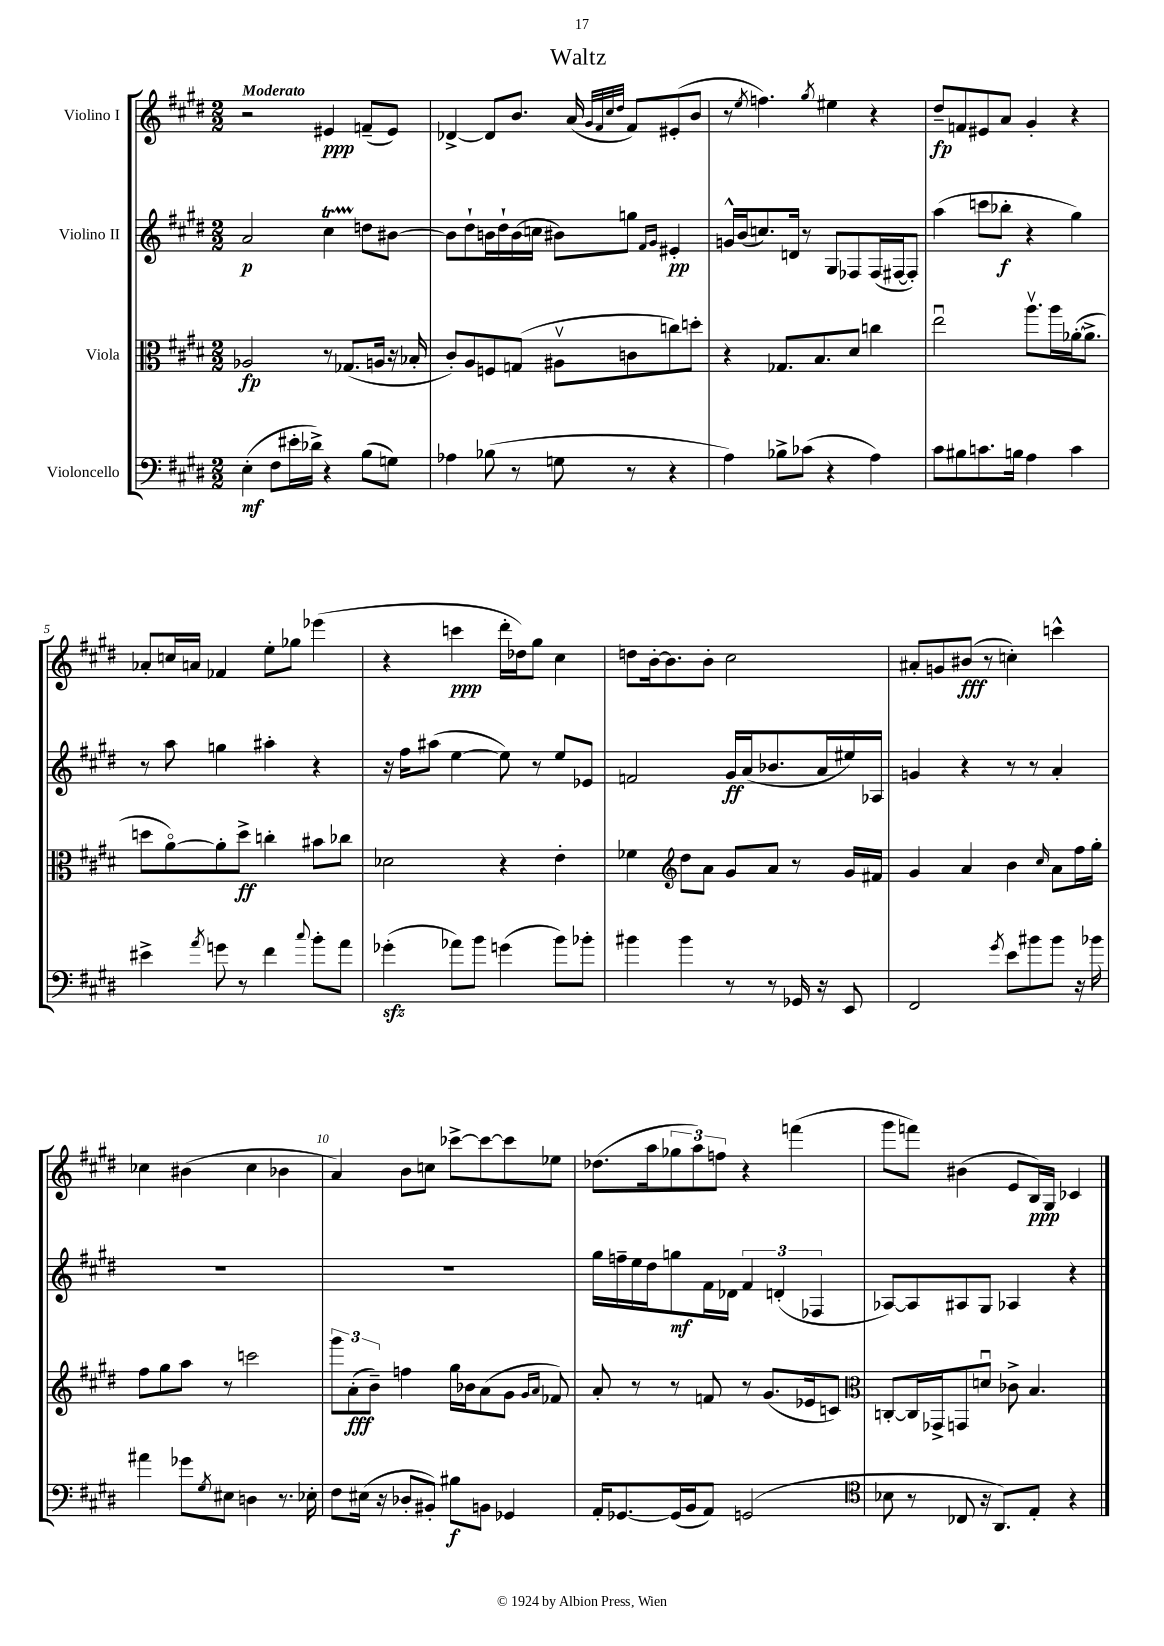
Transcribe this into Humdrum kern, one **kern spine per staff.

**kern	**dynam	**kern	**dynam	**kern	**dynam	**kern	**dynam
*part4	*part4	*part3	*part3	*part2	*part2	*part1	*part1
*staff4	*staff4	*staff3	*staff3	*staff2	*staff2	*staff1	*staff1
*I"Violoncello	*	*I"Viola	*	*I"Violino II	*	*I"Violino I	*
*clefF4	*	*clefC3	*	*clefG2	*	*clefG2	*
*k[f#c#g#d#]	*	*k[f#c#g#d#]	*	*k[f#c#g#d#]	*	*k[f#c#g#d#]	*
*M2/2	*	*M2/2	*	*M2/2	*	*M2/2	*
=1	=1	=1	=1	=1	=1	=1	=1
!	!	!	!	!	!	!LO:TX:a:B:t=Moderato	!
(4E'\	mf	2A-X/	fp	2a/	p	2r	.
8F#\L	.	.	.	.	.	.	.
16e#X'\L	.	.	.	.	.	.	.
16d-X^\JJ)	.	.	.	.	.	.	.
4r	.	8r	.	4cc#T\	.	4e#X/	ppp
.	.	(8.G-X/L	.	.	.	.	.
(8B\L	.	.	.	8ddn\L	.	(8fn~/L	.
.	.	16An/Jk	.	.	.	.	.
8Gn\J)	.	16r	.	[8b#X\J	.	8e#/J)	.
.	.	16B-X'/	.	.	.	.	.
=2	=2	=2	=2	=2	=2	=2	=2
4A-X\	.	8c#'/L)	.	8b#\L]	.	[4d-X^/	.
.	.	8A/	.	8dd#`\	.	.	.
(8B-X\	.	8Fn/	.	16bn\L	.	8d-/L]	.
.	.	.	.	16dd#`\	.	.	.
8r	.	(8Gn/J	.	(16b\	.	8.b/J	.
.	.	.	.	16ccn\JJ	.	.	.
8Gn\	.	8A#Xv\L	.	8b#X\L)	.	.	.
.	.	.	.	.	.	(16a/	.
.	.	.	.	.	.	32qqg#/LLL	.
.	.	.	.	.	.	32qqf#/	.
.	.	.	.	.	.	32qqcc#/	.
.	.	.	.	.	.	32qqdd#/JJJ	.
8r	.	8cn\	.	8ggn\J	.	8f#/L)	.
.	.	.	.	16qqf#/LL	.	.	.
.	.	.	.	16qqg#/JJ	.	.	.
4r	.	8ccn\)	.	4e#X'/	pp	(8e#X'/	.
.	.	8ddn'\J	.	.	.	8b/J	.
=3	=3	=3	=3	=3	=3	=3	=3
4A\)	.	4r	.	16gn^^/LL	.	8r	.
.	.	.	.	(16b/J	.	.	.
.	.	.	.	.	.	8qee/	.
.	.	.	.	8.ccn/)	.	4.ffn\)	.
8B-X^\L	.	8.G-X/L	.	.	.	.	.
.	.	.	.	16dn/Jk	.	.	.
(8c-X\J	.	.	.	8r	.	.	.
.	.	8.B/	.	.	.	.	.
.	.	.	.	.	.	8qgg#/	.
4r	.	.	.	8G#/L	.	4ee#X\	.
.	.	8d#/J	.	8F-X/	.	.	.
4A\)	.	4ccn\	.	(16F-/L	.	4r	.
.	.	.	.	[16F#X/J	.	.	.
.	.	.	.	8F#'/J])	.	.	.
=4	=4	=4	=4	=4	=4	=4	=4
8c#\L	.	2eeu\	.	(4aa\	.	8dd#~/L	fp
8B#X\	.	.	.	.	.	8fn/	.
8.cn\	.	.	.	8cccn\L	.	8e#X/	.
.	.	.	.	8bb-X'\J	f	8a/J	.
16Bn\Jk	.	.	.	.	.	.	.
4A\	.	8.aav\L	.	4r	.	4g#'/	.
.	.	16aa\L	.	.	.	.	.
4c\	.	([16a-X'\J	.	4gg#\)	.	4r	.
.	.	8.a-^\J]	.	.	.	.	.
!!LO:LB:g=z
=5	=5	=5	=5	=5	=5	=5	=5
4e#X^\	.	8ddn\L	.	8r	.	8a-X'/L	.
.	.	[8a\)	.	8aa\	.	16ccn/L	.
.	.	.	.	.	.	16an/JJ	.
8qa/	.	.	.	.	.	.	.
8gn\	.	8a'\]	.	4ggn\	.	4f-X/	.
8r	.	8dd^\J	ff	.	.	.	.
4f#\	.	4ccn'\	.	4aa#X'\	.	8ee'\L	.
.	.	.	.	.	.	8gg-X\J	.
8qqcc#/	.	.	.	.	.	.	.
8b'\L	.	8b#X\L	.	4r	.	(4eee-X\	.
8a\J	.	8cc-X\J	.	.	.	.	.
=6	=6	=6	=6	=6	=6	=6	=6
(4g-Xzz'\	.	2d-X\	.	16r	.	4r	.
.	.	.	.	16ff#\KL	.	.	.
.	.	.	.	(8aa#X\J	.	.	.
8a-X\L)	.	.	.	[4ee\	.	4cccn\	ppp
8b\J	.	.	.	.	.	.	.
(4gn\	.	4r	.	8ee\])	.	16ddd#'\LL	.
.	.	.	.	.	.	16dd-X\J)	.
.	.	.	.	8r	.	8gg#\J	.
8b\L)	.	4e'\	.	8ee/L	.	4cc#\	.
8b-X'\J	.	.	.	8e-X/J	.	.	.
=7	=7	=7	=7	=7	=7	=7	=7
4b#X\	.	4f-X\	.	2fn/	.	8ddn\L	.
.	.	.	.	.	.	[16b'\k	.
.	.	.	.	.	.	8.b\]	.
*	*	*clefG2	*	*	*	*	*
4b#\	.	8dd#\L	.	.	.	.	.
.	.	8a\J	.	.	.	8b'\J	.
8r	.	8g#/L	.	16g#/LL	ff	2cc#\	.
.	.	.	.	(16a/J	.	.	.
8r	.	8a/J	.	8.b-X/	.	.	.
16GG-X/	.	8r	.	.	.	.	.
16r	.	.	.	16a/L	.	.	.
8EE/	.	16g#/LL	.	16ee#X/)	.	.	.
.	.	16f#X/JJ	.	16A-X/JJ	.	.	.
=8	=8	=8	=8	=8	=8	=8	=8
2FF#/	.	4g#/	.	4gn/	.	8a#X'/L	.
.	.	.	.	.	.	8gn/	.
.	.	4a/	.	4r	.	(8b#X/J	fff
.	.	.	.	.	.	8r	.
8qg#/	.	.	.	.	.	.	.
8e\L	.	4b\	.	8r	.	4ccn'\)	.
8b#X\	.	.	.	8r	.	.	.
.	.	16qqcc#/	.	.	.	.	.
8b#\J	.	8a\L	.	4a'/	.	4cccn^^\	.
16r	.	16ff#\L	.	.	.	.	.
16b-X\	.	16gg#'\JJ	.	.	.	.	.
!!LO:LB:g=z
=9	=9	=9	=9	=9	=9	=9	=9
4a#X\	.	8ff#\L	.	1r	.	4cc-X\	.
.	.	8gg#\	.	.	.	.	.
8g-X\L	.	8aa\J	.	.	.	(4b#X\	.
8qG#/	.	.	.	.	.	.	.
8E#X\J	.	8r	.	.	.	.	.
4Dn\	.	2cccn\	.	.	.	4cc-\	.
8.r	.	.	.	.	.	4b-X\	.
16E-X'\	.	.	.	.	.	.	.
=10	=10	=10	=10	=10	=10	=10	=10
8F#\L	.	12ggg#\L	.	1r	.	4a/)	.
.	.	(12a'\	fff	.	.	.	.
(16E#X\Jk	.	.	.	.	.	.	.
.	.	12b~\J)	.	.	.	.	.
16r	.	.	.	.	.	.	.
8D-X'/L	.	4ffn\	.	.	.	8b\L	.
8BB#X'/J)	.	.	.	.	.	8ccn\J	.
8B#X\L	f	16gg#\LL	.	.	.	[8ccc-X^\L	.
.	.	16b-X\J	.	.	.	.	.
8BBn\J	.	(8a\	.	.	.	8ccc-\_	.
4GG-X/	.	8g#\J	.	.	.	8ccc-\]	.
.	.	16qqg#/LL	.	.	.	.	.
.	.	16qqa/JJ	.	.	.	.	.
.	.	8f-X/)	.	.	.	8ee-X\J	.
=11	=11	=11	=11	=11	=11	=11	=11
16AA'/KL	.	8a'/	.	16gg#\LL	.	(8.dd-X\L	.
[8.GG-X/	.	.	.	16ffn~\	.	.	.
.	.	8r	.	16ee\	.	.	.
.	.	.	.	16dd#\J	.	16aa\k	.
(16GG-/L]	.	8r	.	8ggn\	mf	12gg-X\	.
16BB/J	.	.	.	.	.	.	.
.	.	.	.	.	.	12aa\)	.
8AA/J)	.	8fn/	.	16f#\L	.	.	.
.	.	.	.	.	.	12ffn\J	.
.	.	.	.	16d-X\JJ	.	.	.
(2GGn/	.	8r	.	6f#/	.	4r	.
.	.	(8.g#/L	.	.	.	.	.
.	.	.	.	(6dn'/	.	.	.
.	.	.	.	.	.	(4fffn\	.
.	.	16e-X/k	.	.	.	.	.
.	.	.	.	6F-X/	.	.	.
.	.	8cn/J)	.	.	.	.	.
=12	=12	=12	=12	=12	=12	=12	=12
*clefC4	*	*clefC3	*	*	*	*	*
8B-X\	.	[8Cn'/L	.	[8A-X/L)	.	8ggg#\L	.
8r	.	16C/L]	.	8A-/]	.	8fffn\J)	.
.	.	16GG-X^/J	.	.	.	.	.
8C-X/	.	8GGn/	.	8A#X/	.	(4b#X\	.
16r	.	8dnu/J	.	8G#/J	.	.	.
8.AA/L)	.	.	.	.	.	.	.
.	.	8c-X^\	.	4A-X/	.	8e/L	.
8E'/J	.	4.B/	.	.	.	16B/L)	ppp
.	.	.	.	.	.	16G#/JJ	.
4r	.	.	.	4r	.	4c-X/	.
==	==	==	==	==	==	==	==
*-	*-	*-	*-	*-	*-	*-	*-
